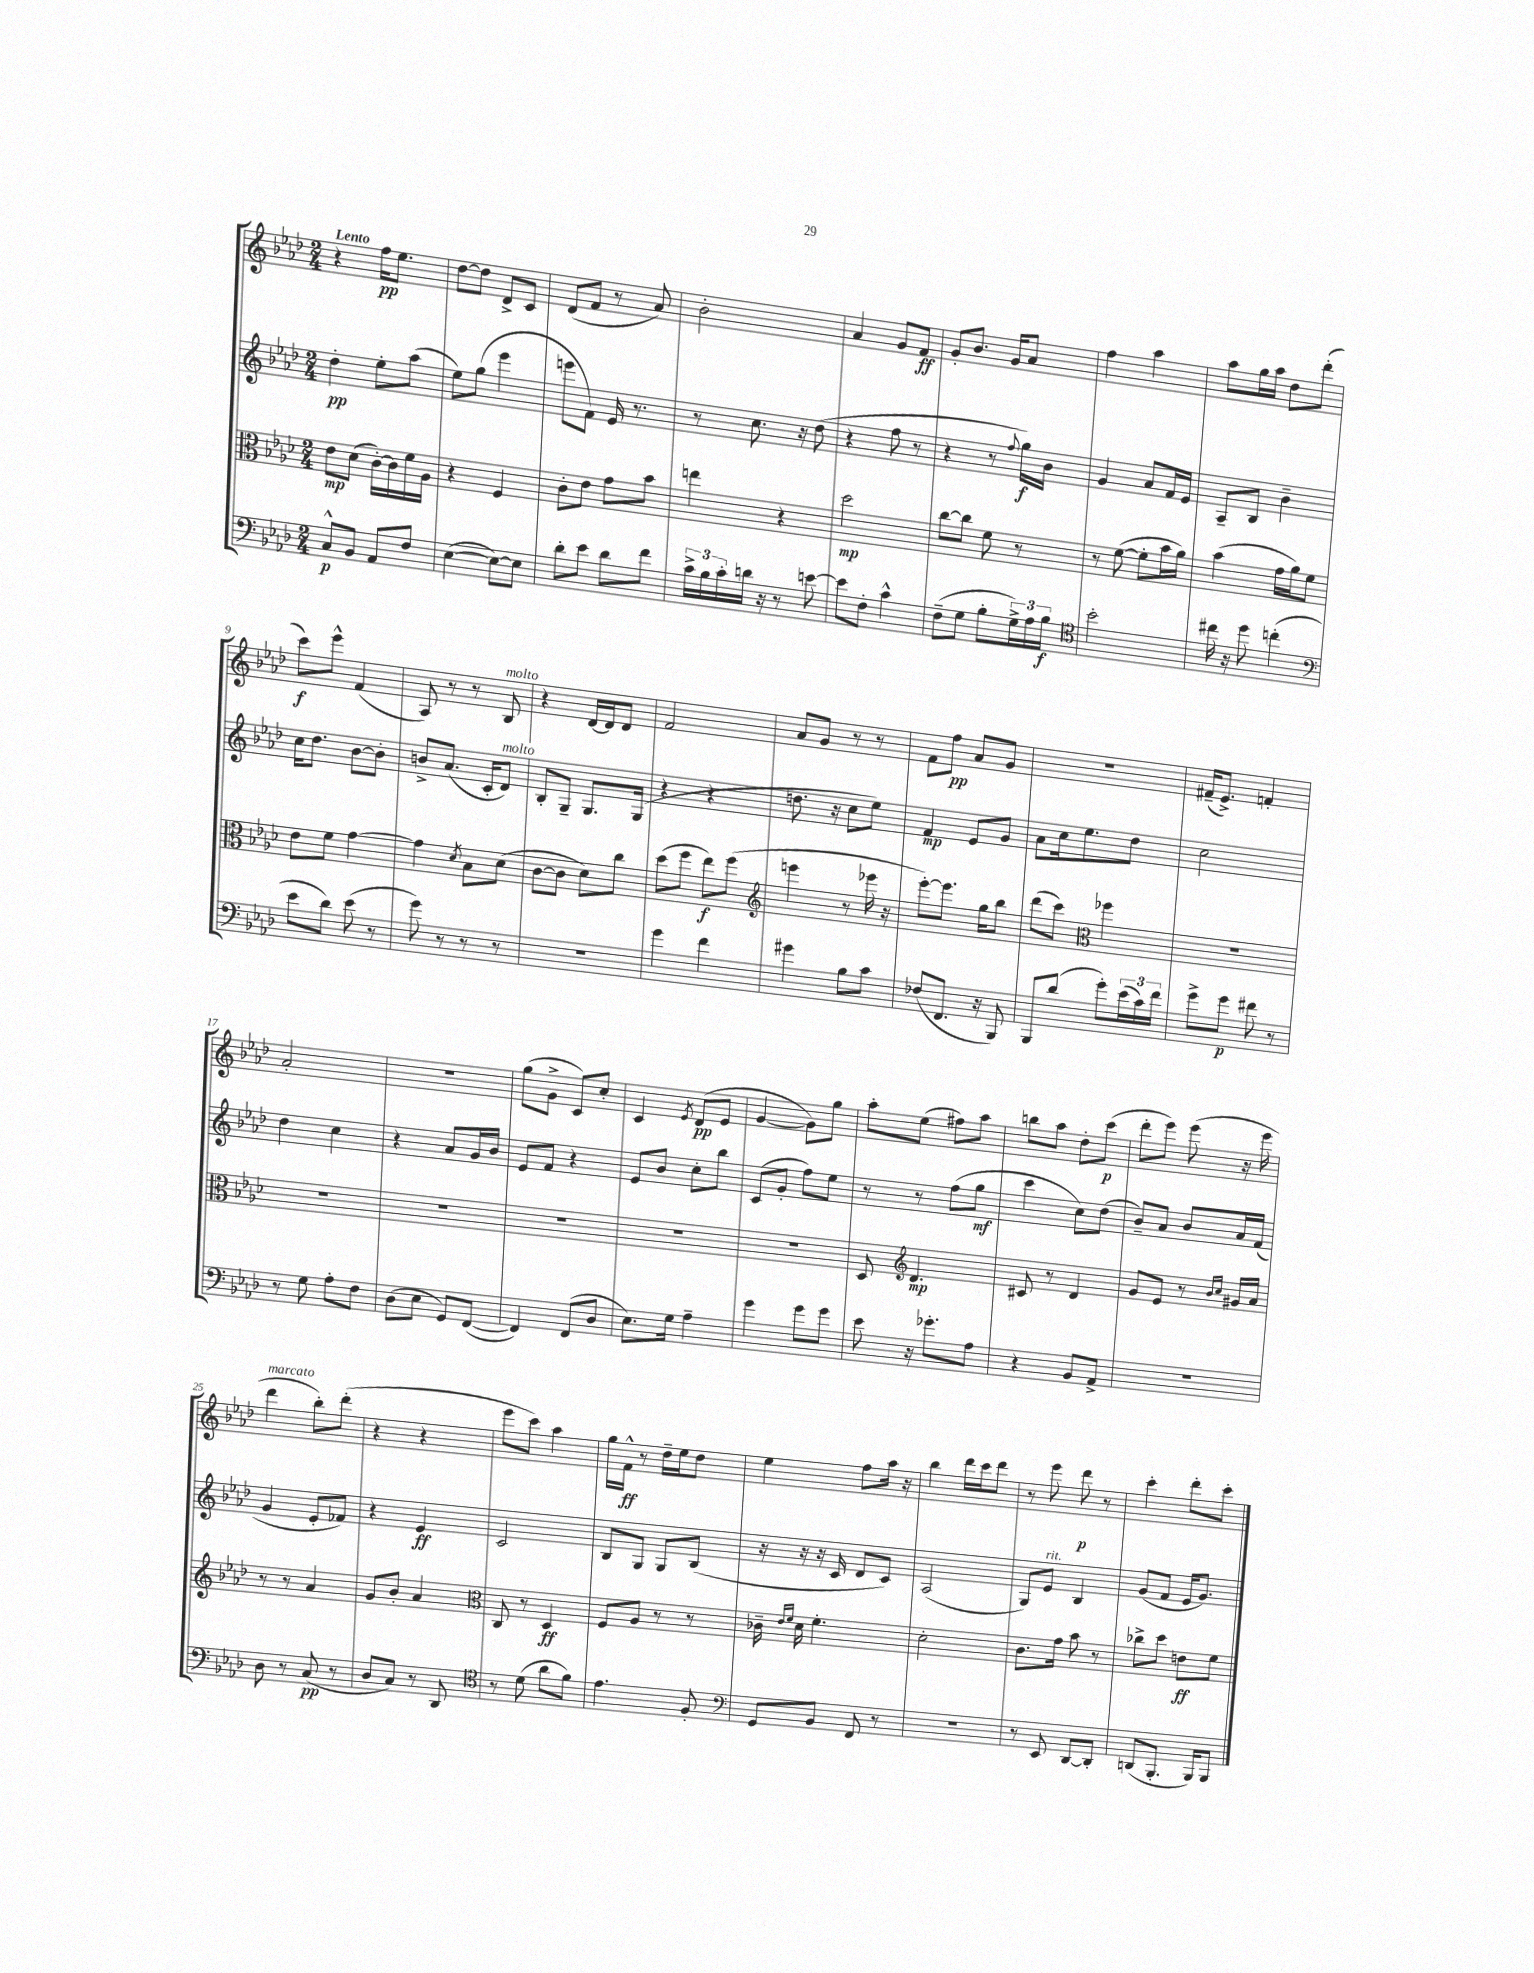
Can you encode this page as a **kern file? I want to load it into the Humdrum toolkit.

**kern	**dynam	**kern	**dynam	**kern	**dynam	**kern	**dynam
*part4	*part4	*part3	*part3	*part2	*part2	*part1	*part1
*staff4	*staff4	*staff3	*staff3	*staff2	*staff2	*staff1	*staff1
*clefF4	*	*clefC3	*	*clefG2	*	*clefG2	*
*k[b-e-a-d-]	*	*k[b-e-a-d-]	*	*k[b-e-a-d-]	*	*k[b-e-a-d-]	*
*M2/4	*	*M2/4	*	*M2/4	*	*M2/4	*
=1	=1	=1	=1	=1	=1	=1	=1
!	!	!	!	!	!	!LO:TX:a:B:t=Lento	!
8C^^/L	p	8e-\L	mp	4dd-'\	pp	4r	.
8BB-/J	.	(8d-\J	.	.	.	.	.
8AA-/L	.	[16c'\LL)	.	8ee-'\L	.	16ff\KL	pp
.	.	16c\]	.	.	.	8.ee-\J	.
8F/J	.	16f\	.	(8aa-\J	.	.	.
.	.	16A-\JJ	.	.	.	.	.
=2	=2	=2	=2	=2	=2	=2	=2
([4E-\	.	4r	.	8ee-\L)	.	[8dd-\L	.
.	.	.	.	(8gg\J	.	8dd-\J]	.
8E-\L_)	.	4F/	.	4eee-\	.	8d-^/L	.
8E-\J]	.	.	.	.	.	8c/J	.
=3	=3	=3	=3	=3	=3	=3	=3
8d-'\L	.	8c'\L	.	8eeen\L	.	(8d-/L	.
8e-\J	.	8e-\J	.	8f\J)	.	8f/J	.
8d-\L	.	8g\L	.	16e-/	.	8r	.
.	.	.	.	8.r	.	.	.
8f\J	.	8b-\J	.	.	.	8a-/)	.
=4	=4	=4	=4	=4	=4	=4	=4
24c^\LL	.	4een\	.	8r	.	2b-'\	.
24B-\	.	.	.	.	.	.	.
24c'\	.	.	.	.	.	.	.
16dn\JJ	.	.	.	8.cc\	.	.	.
16r	.	.	.	.	.	.	.
8r	.	4r	.	.	.	.	.
.	.	.	.	16r	.	.	.
[8en\	.	.	.	(8dd-\	.	.	.
=5	=5	=5	=5	=5	=5	=5	=5
8e\L]	.	2dd-\	mp	4r	.	4a-/	.
8F'\J	.	.	.	.	.	.	.
4c^^\	.	.	.	8ff\	.	8g/L	.
.	.	.	.	8r	.	8f/J	ff
=6	=6	=6	=6	=6	=6	=6	=6
(8F~\L	.	[8cc\L	.	4r	.	8g'/L	.
8G\J	.	8cc\J]	.	.	.	8.b-/J	.
8B-'\L	.	8f\	.	8r	.	.	.
.	.	.	.	.	.	16g/KL	.
.	.	.	.	8qqff/	.	.	.
24G^\L)	.	8r	.	16gg\LL)	f	8a-/J	.
24A-\	.	.	.	.	.	.	.
.	.	.	.	16b-\JJ	.	.	.
24B-\JJ	f	.	.	.	.	.	.
=7	=7	=7	=7	=7	=7	=7	=7
*clefC4	*	*	*	*	*	*	*
2b-'\	.	8r	.	4g/	.	4ff\	.
.	.	([8f\	.	.	.	.	.
.	.	8f'\L]	.	8a-/L	.	4aa-\	.
.	.	16b-\L	.	16f/L	.	.	.
.	.	16a-\JJ)	.	16e-/JJ	.	.	.
=8	=8	=8	=8	=8	=8	=8	=8
16cc#X\	.	(4b-\	.	8A-~/L	.	8aa-\L	.
16r	.	.	.	.	.	.	.
8dd-\	.	.	.	8B-/J	.	16gg\L	.
.	.	.	.	.	.	16aa-\JJ	.
(4ccn'\	.	16g\LL	.	4b-~\	.	8dd-\L	.
.	.	16a-\J)	.	.	.	.	.
.	.	8f\J	.	.	.	(8ddd-'\J	.
!!LO:LB:g=z
=9	=9	=9	=9	=9	=9	=9	=9
*clefF4	*	*	*	*	*	*	*
8e-\L	.	8e-\L	.	16cc\KL	.	8ccc\L)	f
.	.	.	.	8.dd-\J	.	.	.
8d-\J)	.	8f\J	.	.	.	8eee-^^\J	.
(8e-\	.	[4g\	.	[8b-\L	.	(4f/	.
8r	.	.	.	8b-'\J]	.	.	.
=10	=10	=10	=10	=10	=10	=10	=10
8g\)	.	4g\]	.	8bn^/L	.	8A-/)	.
8r	.	.	.	(8.a-/J	.	8r	.
.	.	8qd-/	.	.	.	.	.
8r	.	8B-\L	.	.	.	8r	.
.	.	.	.	16c'/KL	.	.	.
!	!	!	!	!	!	!LO:TX:a:i:t=molto	!
!	!	!	!	!LO:TX:a:i:t=molto	!	!	!
8r	.	(8d-\J	.	8d-/J)	.	8B-/	.
=11	=11	=11	=11	=11	=11	=11	=11
2r	.	[8c\L	.	8B-'/L	.	4r	.
.	.	8c\J]	.	8G~/J	.	.	.
.	.	8d-\L)	.	8.G/L	.	[16d-/LL	.
.	.	.	.	.	.	16d-/J]	.
.	.	8cc\J	.	.	.	8d-/J	.
.	.	.	.	(16G/Jk	.	.	.
=12	=12	=12	=12	=12	=12	=12	=12
4g\	.	(8dd-\L	.	4r	.	2f/	.
.	.	8ff\J	.	.	.	.	.
4f\	.	8ee-\L)	f	4r	.	.	.
.	.	(8ff\J	.	.	.	.	.
=13	=13	=13	=13	=13	=13	=13	=13
*	*	*clefG2	*	*	*	*	*
4g#X\	.	4eeen\	.	8.ddn\	.	8a-/L	.
.	.	.	.	.	.	8g/J	.
.	.	.	.	16r	.	.	.
8B-\L	.	8r	.	8cc\L	.	8r	.
8c\J	.	16eee-X\	.	8ee-\J)	.	8r	.
.	.	16r	.	.	.	.	.
=14	=14	=14	=14	=14	=14	=14	=14
(8F-X/L	.	[8eee-'\L)	.	4f/	mp	8f\L	.
8.FF/J	.	8.eee-\J]	.	.	.	8ff\J	pp
.	.	.	.	8e-/L	.	8a-/L	.
16r	.	16gg\KL	.	.	.	.	.
8BBB-/)	.	8bb-\J	.	8g/J	.	8g/J	.
=15	=15	=15	=15	=15	=15	=15	=15
8BBB-/L	.	(8ddd-\L	.	8a-\L	.	2r	.
(8d-/J	.	8ccc\J)	.	16cc\k	.	.	.
.	.	.	.	8.ee-\	.	.	.
*	*	*clefC3	*	*	*	*	*
8g'\L)	.	4ff-X\	.	.	.	.	.
(24e-\L	.	.	.	8dd-\J	.	.	.
24c\)	.	.	.	.	.	.	.
24f\JJ	.	.	.	.	.	.	.
=16	=16	=16	=16	=16	=16	=16	=16
8g^\L	.	2r	.	2cc\	.	(16f#X~/KL	.
.	.	.	.	.	.	8.e-^/J)	.
8g\J	p	.	.	.	.	.	.
8f#X\	.	.	.	.	.	4fn'/	.
8r	.	.	.	.	.	.	.
!!LO:LB:g=z
=17	=17	=17	=17	=17	=17	=17	=17
8r	.	2r	.	4dd-\	.	2a-'/	.
8G\	.	.	.	.	.	.	.
8A-'\L	.	.	.	4cc\	.	.	.
8F\J	.	.	.	.	.	.	.
=18	=18	=18	=18	=18	=18	=18	=18
(8D-\L	.	2r	.	4r	.	2r	.
8E-\J	.	.	.	.	.	.	.
8GG/L)	.	.	.	8a-/L	.	.	.
([8FF/J	.	.	.	16g/L	.	.	.
.	.	.	.	16b-/JJ	.	.	.
=19	=19	=19	=19	=19	=19	=19	=19
4FF/])	.	2r	.	8e-/L	.	(8gg\L	.
.	.	.	.	8f/J	.	8g^\J	.
(8FF/L	.	.	.	4r	.	8c/L)	.
8D-/J	.	.	.	.	.	8cc'/J	.
=20	=20	=20	=20	=20	=20	=20	=20
8.E-\L)	.	2r	.	8e-/L	.	4c/	.
.	.	.	.	8b-/J	.	.	.
16G\Jk	.	.	.	.	.	.	.
.	.	.	.	.	.	8qe-/	.
4A-~\	.	.	.	8cc'\L	.	(8d-/L	pp
.	.	.	.	8bb-\J	.	8e-/J	.
=21	=21	=21	=21	=21	=21	=21	=21
4g\	.	2r	.	(8c/L	.	[4g/	.
.	.	.	.	8g'/J	.	.	.
8g\L	.	.	.	8ff\L)	.	8g\L])	.
8g\J	.	.	.	8ee-\J	.	8gg\J	.
=22	=22	=22	=22	=22	=22	=22	=22
8e-\	.	8D-/	.	8r	.	8aa-'\L	.
*	*	*clefG2	*	*	*	*	*
16r	.	4.d-/	mp	8r	.	(8ee-\J	.
8.g-X'\L	.	.	.	.	.	.	.
.	.	.	.	(8ff\L	.	8ff#X\L)	.
8A-\J	.	.	.	8gg\J	mf	8aa-\J	.
=23	=23	=23	=23	=23	=23	=23	=23
4r	.	8c#X/	.	4ccc\	.	8bbn\L	.
.	.	8r	.	.	.	8aa-\J	.
8BB-/L	.	4d-/	.	8cc\L)	.	8dd-'\L	.
8AA-^/J	.	.	.	(8dd-\J	.	(8ccc\J	p
=24	=24	=24	=24	=24	=24	=24	=24
2r	.	8g/L	.	8b-~/L)	.	8ddd-'\L	.
.	.	8e-/J	.	8a-/J	.	8eee-\J)	.
.	.	8r	.	8b-/L	.	(8eee-\	.
.	.	16qqb-/LL	.	.	.	.	.
.	.	16qqcc/JJ	.	.	.	.	.
.	.	16g#X/LL	.	16a-/L	.	16r	.
.	.	16a-/JJ	.	(16f/JJ	.	16eee-\	.
!!LO:LB:g=z
=25	=25	=25	=25	=25	=25	=25	=25
!	!	!	!	!	!	!LO:TX:a:i:t=marcato	!
8D-\	.	8r	.	4g/	.	4ddd-\	.
8r	.	8r	.	.	.	.	.
(8C/	pp	4a-/	.	8e-'/L	.	8bb-'\L)	.
8r	.	.	.	8f-X/J)	.	(8ddd-'\J	.
=26	=26	=26	=26	=26	=26	=26	=26
8D-/L	.	8g/L	.	4r	.	4r	.
8C/J)	.	8b-'/J	.	.	.	.	.
8r	.	4a-/	.	4e-/	ff	4r	.
8DD-/	.	.	.	.	.	.	.
=27	=27	=27	=27	=27	=27	=27	=27
*clefC4	*	*clefC3	*	*	*	*	*
8r	.	8C/	.	2c/	.	8eee-\L	.
(8d-\	.	8r	.	.	.	8ccc\J)	.
8a-\L	.	4D-/	ff	.	.	4aa-\	.
8f\J)	.	.	.	.	.	.	.
=28	=28	=28	=28	=28	=28	=28	=28
4.e-\	.	8F/L	.	8B-/L	.	16gg\LL	.
.	.	.	.	.	.	16f^^\JJ	ff
.	.	8A-/J	.	8G/J	.	8r	.
.	.	8r	.	8G/L	.	16dd-~\LL	.
.	.	.	.	.	.	16ee-\J	.
8F'/	.	8r	.	(8B-/J	.	8dd-\J	.
=29	=29	=29	=29	=29	=29	=29	=29
*clefF4	*	*	*	*	*	*	*
8GG/L	.	16c-X~\	.	16r	.	4ee-\	.
.	.	16qqe-/LL	.	.	.	.	.
.	.	16qqf/JJ	.	.	.	.	.
.	.	16d-\	.	16r	.	.	.
8BB-/J	.	4.f'\	.	16r	.	.	.
.	.	.	.	16c/	.	.	.
8FF/	.	.	.	8d-/L	.	8ff\L	.
8r	.	.	.	8c/J)	.	16aa-\Jk	.
.	.	.	.	.	.	16r	.
=30	=30	=30	=30	=30	=30	=30	=30
2r	.	2d-'\	.	(2A-/	.	4bb-\	.
.	.	.	.	.	.	16ddd-\LL	.
.	.	.	.	.	.	16ccc\J	.
.	.	.	.	.	.	8ddd-\J	.
=31	=31	=31	=31	=31	=31	=31	=31
8r	.	8.c\L	.	8G/L)	.	8r	.
!	!	!	!	!LO:TX:a:i:t=rit.	!	!	!
8EE-/	.	.	.	8e-/J	.	8eee-\	.
.	.	16g\Jk	.	.	.	.	.
[8DD-/L	.	8b-\	.	4B-/	.	8ddd-\	p
8DD-'/J]	.	8r	.	.	.	8r	.
=32	=32	=32	=32	=32	=32	=32	=32
(8DDn/L	.	8cc-X^\L	.	(8g/L	.	4ccc'\	.
8.BBB-'/J	.	8dd-\J	.	8f/J	.	.	.
.	.	8en\L	ff	16e-/KL	.	8ddd-'\L	.
16BBB-/KL)	.	.	.	8.g/J)	.	.	.
8BBB-/J	.	8f\J	.	.	.	8ccc'\J	.
==	==	==	==	==	==	==	==
*-	*-	*-	*-	*-	*-	*-	*-
